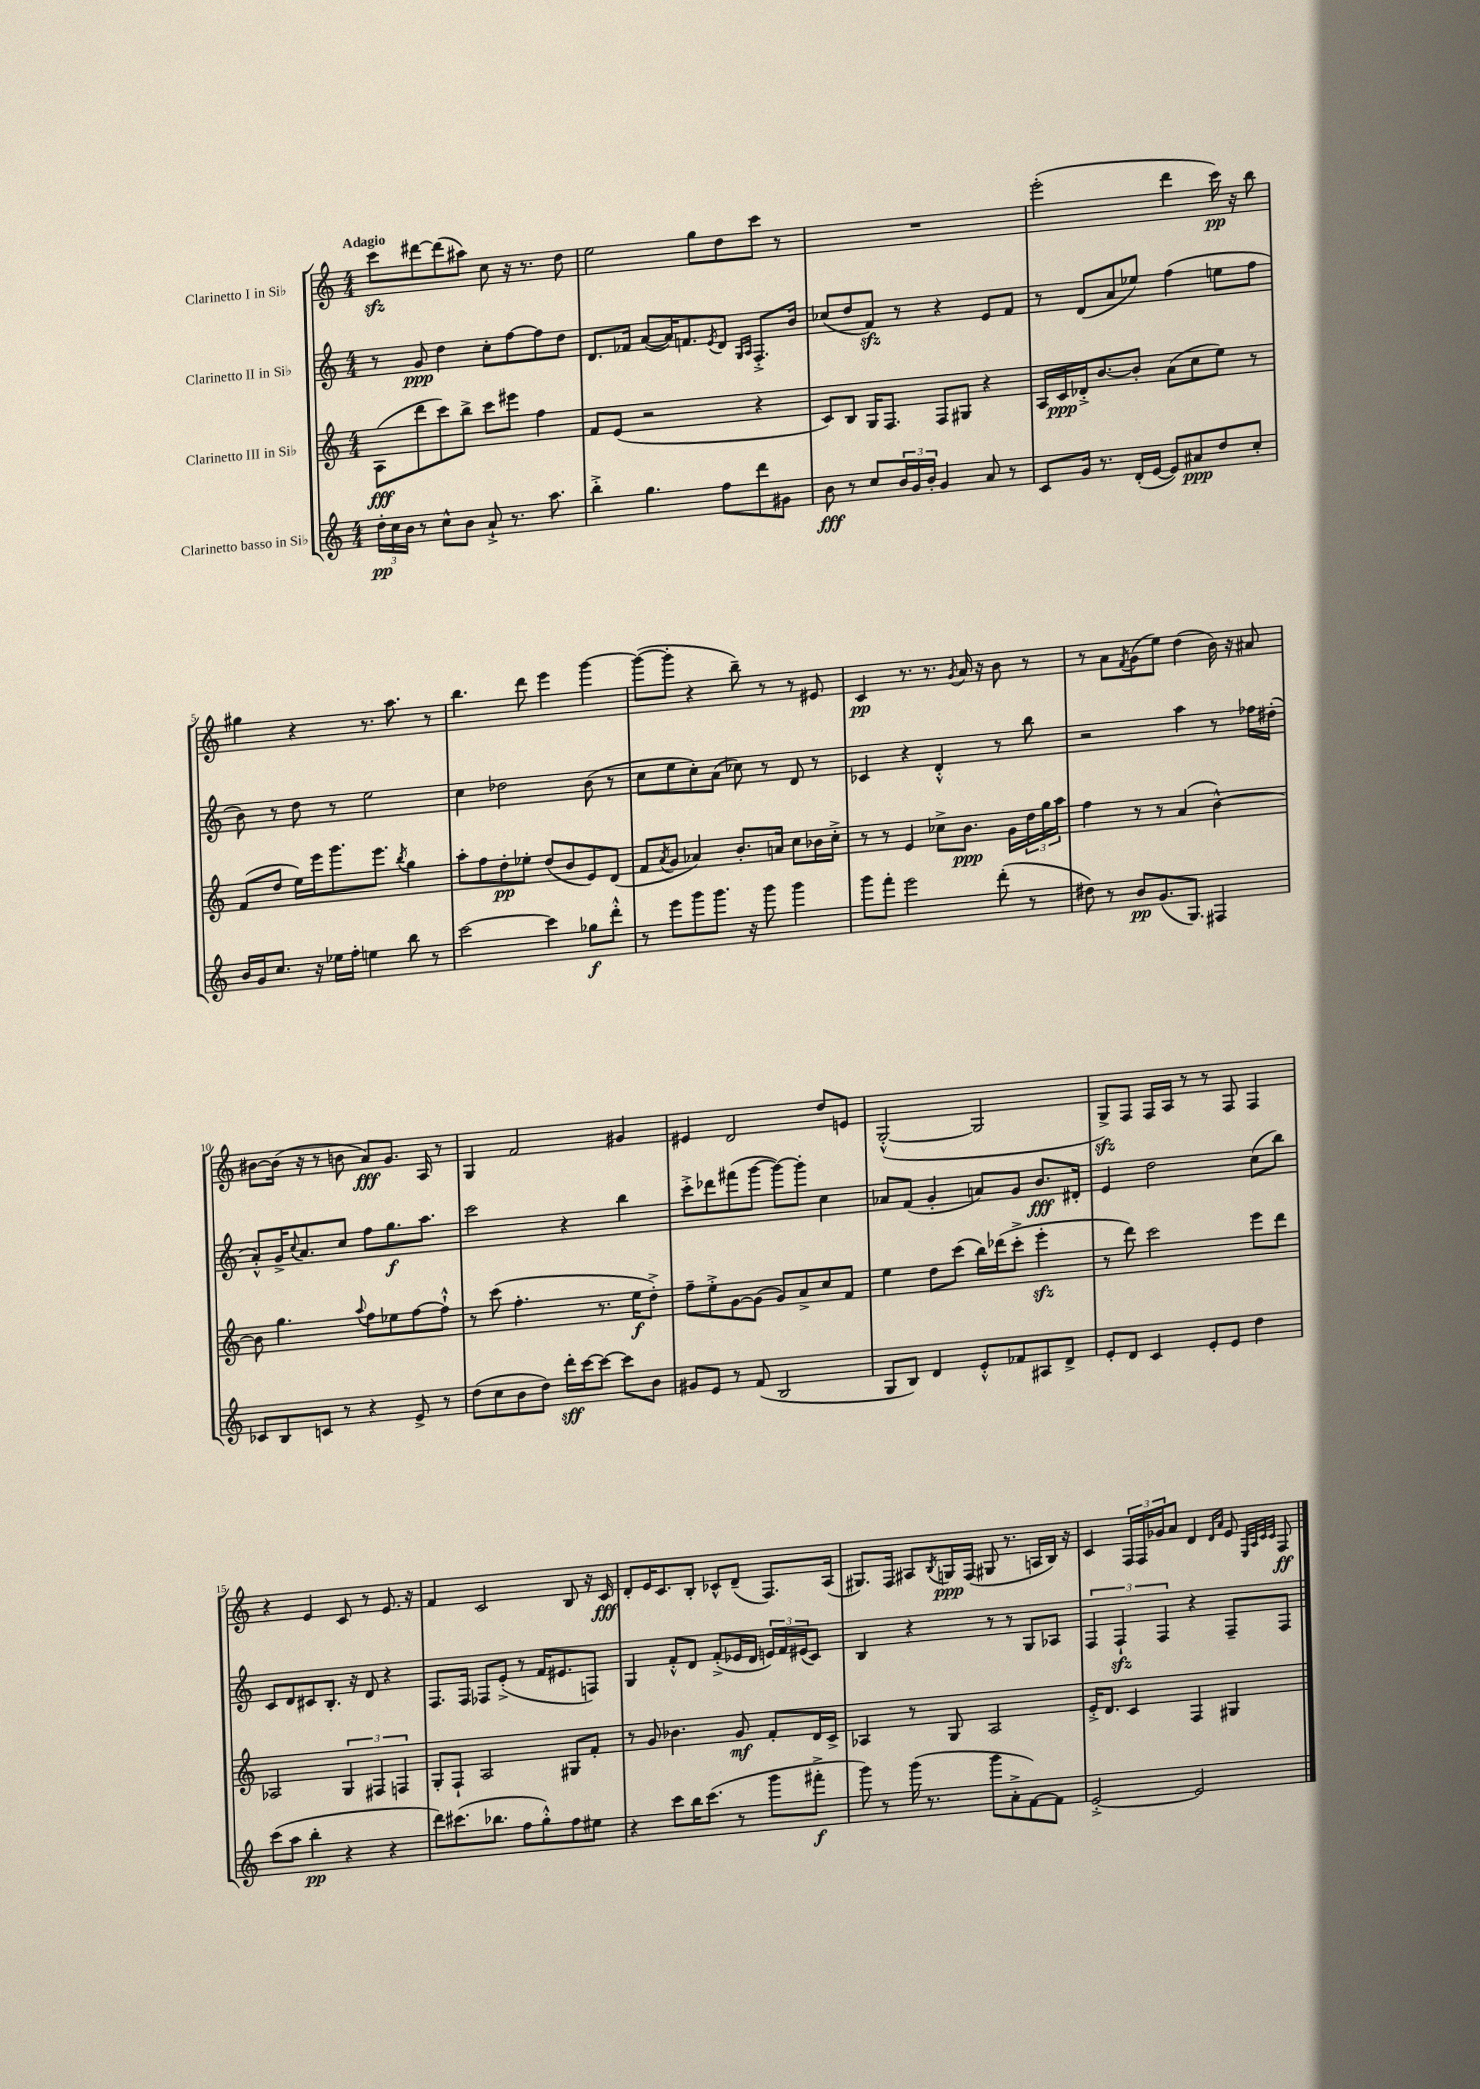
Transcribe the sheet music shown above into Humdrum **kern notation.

**kern	**kern	**kern	**kern
*staff4	*staff3	*staff2	*staff1
*clefG2	*clefG2	*clefG2	*clefG2
*k[]	*k[]	*k[]	*k[]
*M4/4	*M4/4	*M4/4	*M4/4
24dd'	(8A	8r	8ccc
24cc	.	.	.
24b	.	.	.
8r	8ddd	8g	[8ddd#
8cc^^	8ccc)	4dd	(8ddd#]
8b	8bb^	.	8aa#)
8a`^	8ccc	8cc'	8cc
8.r	8eee#	[8ff	16r
.	.	.	8.r
.	4ff	8ff]	.
8.aa	.	.	.
.	.	8dd	8dd
=	=	=	=
4bb'^	8f	8.d	2ee
.	(8e	.	.
.	.	16f-	.
4.gg	2r	([8a	.
.	.	16a])	.
.	.	8.f	.
.	.	.	8gg
.	.	8qe	.
8ff	.	8d	8dd
.	.	16qqG	.
.	.	16qqA	.
8ddd	4r	8.F'^	8ccc
8g#	.	.	8r
.	.	16b	.
=	=	=	=
8b	8c)	(8cc-	1r
8r	8B	8dd	.
8cc	16G	8f)	.
.	8.F	.	.
24b	.	8r	.
24g	.	.	.
24b'	.	.	.
4g	8F	4r	.
.	8G#	.	.
8a	4r	8e	.
8r	.	8f	.
=	=	=	=
8c	16A	8r	(2eee'
.	16c	.	.
16g	16d-'^	(8d	.
8.r	[8.b	.	.
.	.	8a	.
(16d'	8b']	8ee-)	.
[16e	.	.	.
8e])	(8a	(4ff	4ddd
8a#	8cc	.	.
8dd	8ee)	8ee	16ccc)
.	.	.	16r
8cc'	8r	8ff	8bb
=	=	=	=
16b	(8f	8b)	4gg#
16g	.	.	.
8.cc	8dd	8r	.
.	16ee)	8dd	4r
16r	16eee	.	.
16ee-	8.ggg	8r	.
16ff'	.	.	.
4ee	.	2ee	8.r
.	8.eee	.	.
.	.	.	8.aa
.	8qbb	.	.
8bb	4gg	.	.
8r	.	.	8r
=	=	=	=
[2ccc	8aa'	4cc	4.bb
.	8ff	.	.
.	8dd'	2dd-	.
.	8ee-'	.	8ddd
4ccc]	(8dd	.	4eee
.	8b	.	.
8gg-	8e)	(8b	[4ggg
8ddd'^^	(8d	8r	.
=	=	=	=
8r	8f	8cc	(8ggg_
.	8qa	.	.
8eee	8g	8ee	8ggg']
8ggg	4a-)	8cc')	4r
8.ggg	.	(8a	.
.	8.b'	8cc-)	8bb~)
16r	.	.	.
8ggg	.	8r	8r
.	16a	.	.
4ggg	8cc	8d	8r
.	16b-	8r	8e#
.	16cc'^	.	.
=	=	=	=
8ggg	8r	4c-	4c
8fff'	8r	.	.
2eee	4e	4r	8.r
.	.	.	8.r
.	8cc-^	4d'^^	.
.	.	.	8qg
.	8.b	.	16a
.	.	.	16r
(8ddd'	.	8r	8b
.	16g	.	.
8r	24dd	8bb	8r
.	24gg	.	.
.	24aa	.	.
=	=	=	=
8dd#)	4ff	2r	8r
8r	.	.	8a
.	.	.	8qf
8b	8r	.	(8g
(8.g	8r	.	8ee)
.	(4a	4aa	(4dd
8.G)	.	.	.
4F#	[4b^^)	8r	16b)
.	.	.	16r
.	.	16ff-	8a#
.	.	(16dd#'	.
=	=	=	=
8c-	8b]	8a'^^)	[8b#
8B	4.gg	16g^	(16b#]
.	.	8qqcc	.
.	.	8.a	16r
8c	.	.	8r
8r	.	8cc	8b
.	8qqaa	.	.
4r	8ff	8ff	8a)
.	8ee-	8.gg	8.g
8e^	[8ff	.	.
.	.	8.aa	16A
8r	8ff`^^]	.	8r
=	=	=	=
(8dd	8r	2ccc	4G
8cc	(8ccc	.	.
8b	4.ff'	.	2f
8dd)	.	.	.
16ddd'	.	4r	.
[16ccc	.	.	.
8ccc_	8.r	.	.
8ccc]	.	4bb	4g#
.	16ee	.	.
8b	8dd'^)	.	.
=	=	=	=
8g#	8ff~	8ccc'^	4e#
8e	8ee'^	8ddd-	.
8r	[8g	(8fff#	2d
(8f	(8g]	[8ggg	.
2B	8g)	8ggg_)	.
.	8a^	8ggg']	.
.	8cc	4cc	8dd
.	8f	.	8e
=	=	=	=
8G	4ee	8a-	([2G'^^
8B)	.	(8f	.
4d	8dd	4g'	.
.	(8ccc	.	.
8e'^^	16bb)	8a)	2G]
.	(16ddd-	.	.
8f-	8ccc'^	8g	.
8A#	4eee'	8.b	.
8d^	.	.	.
.	.	16d#'	.
=	=	=	=
8e'	8r	4e	8G^)
8d	8ddd)	.	8F
4c	2ccc	2dd	16F
.	.	.	16A
.	.	.	8r
8e'	.	.	8r
8e	.	.	8F
4dd	8eee	(8cc	4F
.	8ddd	8bb)	.
=	=	=	=
(8ccc	2A-	8c	4r
8aa	.	8d	.
4bb'	.	8c#	4e
.	.	8.B'	.
4r	6G	.	8c
.	.	16r	.
.	.	8d	8r
.	6F#	.	.
4r	.	4r	8.e
.	6F	.	.
.	.	.	16r
=	=	=	=
8ddd)	8G'	8.F	4f
(8.ccc#	8F`	.	.
.	.	16F	.
.	2A	8F-	2c
8.bb-	.	.	.
.	.	(8e'^	.
8ff	.	8r	.
8gg'^^)	.	16f	.
.	.	8.e#	.
8ff	8G#	.	8B
8ee#	8f'	8F)	16r
.	.	.	16c
=	=	=	=
4r	8r	4G	8d'
.	8g	.	16e
.	.	.	8.c
8ccc	4.b-	8f'^^	.
16bb	.	8d	8B'
(8.ccc	.	.	.
.	.	(8f'^	8c-^^
8r	8g	16e-	(8d~
.	.	16d	.
8ggg	8f'	24e)	8.F)
.	.	24f	.
.	.	(24e#	.
8fff#'^	16d	8c)	.
.	16c^	.	(16A
=	=	=	=
8ggg)	4A-	4B	8.G#)
8r	.	.	.
.	.	.	16F
(16ggg	8r	4r	8A#
8.r	.	.	.
.	.	.	8qB
.	8G	.	16G
.	.	.	(16F
8ggg	2A-	8r	8G#
8a'^	.	8r	8.r
[8f)	.	8G	.
.	.	.	16A
8f]	.	8A-	16B)
.	.	.	16r
=	=	=	=
[2e'^	16e'^	6F	4c
.	8.d	.	.
.	.	6F`	.
.	4c	.	24F
.	.	.	24F
.	.	6F	24g-
.	.	.	8a
2e]	4F	4r	4d
.	.	.	16qqd
.	.	.	16qqa
.	4G#	8F~	8e
.	.	.	32qqE
.	.	.	32qqA
.	.	.	32qqc
.	.	.	32qqc
.	.	8F	8F
==	==	==	==
*-	*-	*-	*-
